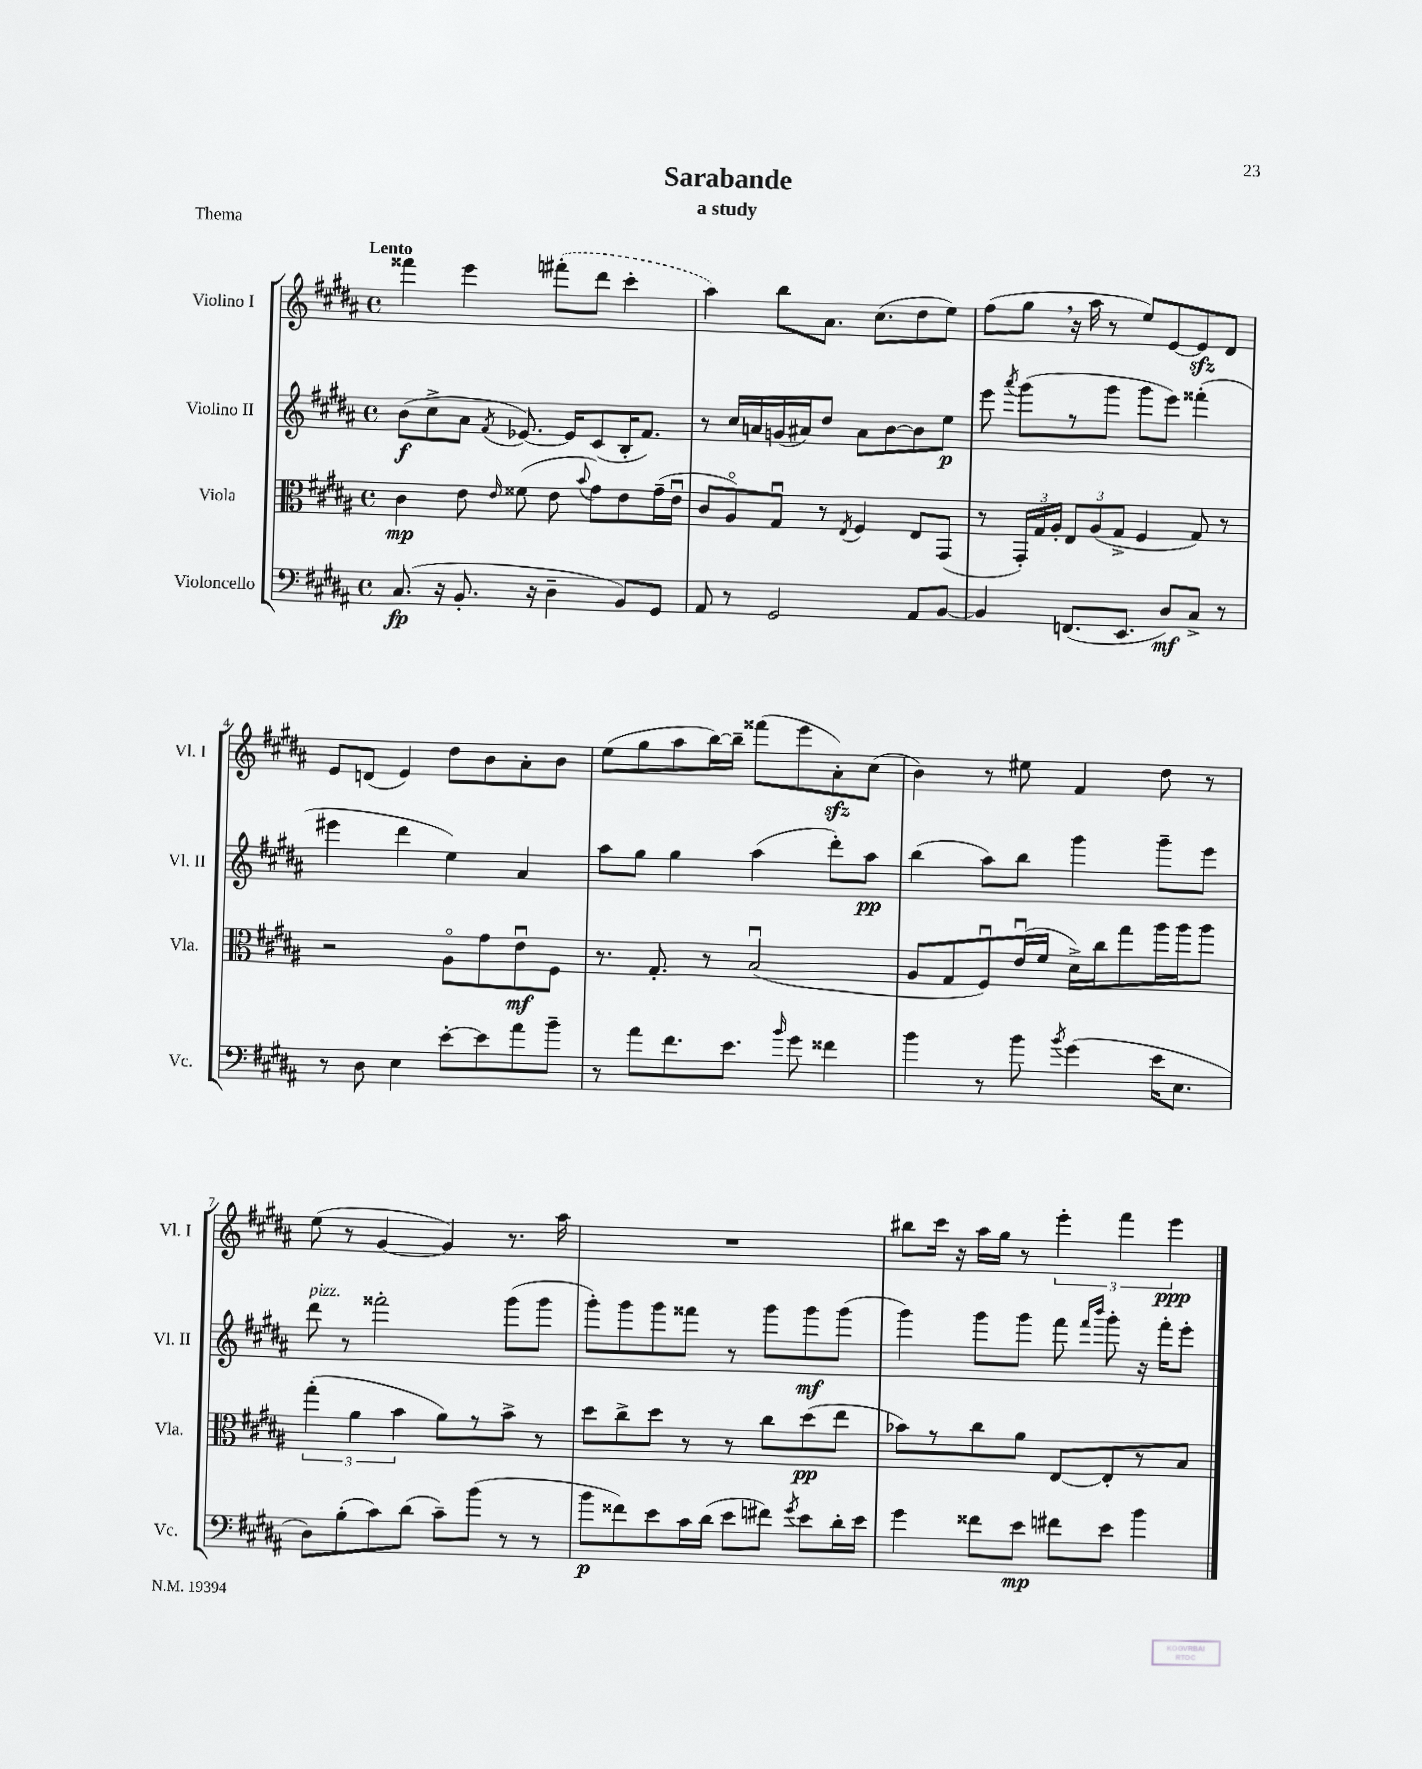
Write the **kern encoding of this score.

**kern	**dynam	**kern	**dynam	**kern	**dynam	**kern	**dynam
*part4	*part4	*part3	*part3	*part2	*part2	*part1	*part1
*staff4	*staff4	*staff3	*staff3	*staff2	*staff2	*staff1	*staff1
*I"Violoncello	*	*I"Viola	*	*I"Violino II	*	*I"Violino I	*
*I'Vc.	*	*I'Vla.	*	*I'Vl. II	*	*I'Vl. I	*
*clefF4	*	*clefC3	*	*clefG2	*	*clefG2	*
*k[f#c#g#d#a#]	*	*k[f#c#g#d#a#]	*	*k[f#c#g#d#a#]	*	*k[f#c#g#d#a#]	*
*M4/4	*	*M4/4	*	*M4/4	*	*M4/4	*
*met(c)	*	*met(c)	*	*met(c)	*	*met(c)	*
=1	=1	=1	=1	=1	=1	=1	=1
!	!	!	!	!	!	!LO:TX:a:B:t=Lento	!
(8.C#/	fp	4c#\	mp	(8b\L	f	4fff##X\	.
.	.	.	.	8cc#^\	.	.	.
16r	.	.	.	.	.	.	.
8.BB'/	.	8e\	.	8a#\J	.	4eee\	.
.	.	16qqe/	.	8qf#/	.	.	.
.	.	(8f##X\	.	[8.e-X/)	.	.	.
16r	.	.	.	.	.	.	.
4D#~\	.	8e\	.	.	.	(8fff#X'\L	.
.	.	.	.	16e-/KL]	.	.	.
.	.	8qqb/	.	.	.	.	.
.	.	8g#\L)	.	(8c#/	.	8ddd#\J	.
8BB/L)	.	8e\	.	16B'/K	.	4ccc#'\	.
.	.	.	.	8.f#/J)	.	.	.
8GG#/J	.	(16g#~\L	.	.	.	.	.
.	.	16eu\JJ	.	.	.	.	.
=2	=2	=2	=2	=2	=2	=2	=2
8AA#/	.	8c#/L	.	8r	.	4aa#\)	.
8r	.	8A#/)	.	16cc#/LL	.	.	.
.	.	.	.	16an/	.	.	.
2GG#/	.	8G#u/J	.	(16gn/	.	8bb\L	.
.	.	.	.	16a#X/J)	.	.	.
.	.	8r	.	8dd#/J	.	8.a#\J	.
.	.	8qE/	.	.	.	.	.
.	.	4F#/	.	8a#\L	.	.	.
.	.	.	.	.	.	(8.cc#\L	.
.	.	.	.	[8b\	.	.	.
8AA#/L	.	8E/L	.	8b\]	.	8dd#\	.
[8BB/J	.	(8GG#/J	.	8ee\J	p	8ee\J)	.
=3	=3	=3	=3	=3	=3	=3	=3
4BB/]	.	8r	.	8eee\	.	(8ff#\L	.
.	.	.	.	8qaaa#/	.	.	.
.	.	24GG#'/LL)	.	(8ggg#\L	.	8gg#,\J	.
.	.	24G#/	.	.	.	.	.
.	.	24A#'/JJ	.	.	.	.	.
(8.FFn/L	.	12E/L	.	8r	.	16r	.
.	.	.	.	.	.	16aa#\	.
.	.	(12A#/	.	.	.	.	.
.	.	.	.	8ggg#\J	.	8r	.
.	.	12G#^/J	.	.	.	.	.
8.EE/J	.	.	.	.	.	.	.
.	.	4F#/	.	8ggg#\L	.	8ee/L)	.
8D#/L)	mf	.	.	8eee\J)	.	[8e/	.
8C#^/J	.	8G#/)	.	(4fff##X'\	.	8ezz/]	.
8r	.	8r	.	.	.	8d#/J	.
!!LO:LB:g=z
=4	=4	=4	=4	=4	=4	=4	=4
8r	.	2r	.	4eee#X\	.	8e/L	.
8D#\	.	.	.	.	.	(8dn/J	.
4E\	.	.	.	4ddd#\	.	4e/)	.
[8e'\L	.	8A#\L	.	4ee\)	.	8dd#\L	.
8e\]	.	8g#\	.	.	.	8b\	.
8a#\	.	8eu\	mf	4a#/	.	8a#'\	.
8b~\J	.	8F#\J	.	.	.	8b\J	.
=5	=5	=5	=5	=5	=5	=5	=5
8r	.	8.r	.	8aa#\L	.	(8ee\L	.
8a#\L	.	.	.	8gg#\J	.	8gg#\	.
.	.	8.G#'/	.	.	.	.	.
8.f#\	.	.	.	4gg#\	.	8aa#\	.
.	.	8r	.	.	.	[16bb\L)	.
8.e\J	.	.	.	.	.	16bb~\JJ]	.
.	.	(2Bu/	.	(4aa#\	.	(8fff##X\L	.
16qqb/	.	.	.	.	.	.	.
8g#\	.	.	.	.	.	8eee\	.
4f##X\	.	.	.	8ddd#'\L)	.	8a#zz'\)	.
.	.	.	.	8aa#\J	pp	(8cc#\J	.
=6	=6	=6	=6	=6	=6	=6	=6
4b\	.	8A#/L	.	(4bb\	.	4b\)	.
.	.	8G#/	.	.	.	.	.
8r	.	8F#u/)	.	8aa#\L)	.	8r	.
8b\	.	(16eu/L	.	8bb\J	.	8ee#X\	.
.	.	16f#/JJ	.	.	.	.	.
8qb/	.	.	.	.	.	.	.
(4g#\	.	16d#^\LL)	.	4ggg#\	.	4f#/	.
.	.	16cc#\J	.	.	.	.	.
.	.	8gg#\	.	.	.	.	.
16e\KL	.	16aa#\L	.	8ggg#~\L	.	8dd#\	.
8.E\J	.	16aa#\J	.	.	.	.	.
.	.	8aa#\J	.	8eee\J	.	8r	.
!!LO:LB:g=z
=7	=7	=7	=7	=7	=7	=7	=7
!	!	!	!	!LO:TX:a:i:t=pizz.	!	!	!
8D#\L)	.	(6gg#'\	.	8ddd#\	.	(8ee\	.
(8B'\	.	.	.	8r	.	8r	.
.	.	6a#\	.	.	.	.	.
8c#\)	.	.	.	2fff##X'\	.	[4g#/	.
.	.	6b\	.	.	.	.	.
(8d#\J	.	.	.	.	.	.	.
8c#~\L)	.	8a#\L)	.	.	.	4g#/])	.
(8b\J	.	8r	.	.	.	.	.
8r	.	8b^\J	.	(8ggg#\L	.	8.r	.
8r	.	8r	.	8ggg#\J	.	.	.
.	.	.	.	.	.	16aa#\	.
=8	=8	=8	=8	=8	=8	=8	=8
8b\L	p	8dd#\L	.	8ggg#'\L)	.	1r	.
8f##X\)	.	8cc#^\	.	8ggg#\	.	.	.
8e\	.	8dd#\J	.	8ggg#\	.	.	.
16c#\L	.	8r	.	8fff##X\J	.	.	.
(16d#\JJ	.	.	.	.	.	.	.
8e\L	.	8r	.	8r	.	.	.
8f#X\J)	.	8cc#\L	.	8ggg#\L	.	.	.
8qg#/	.	.	.	.	.	.	.
8e\L	.	(8dd#\	pp	8ggg#\	mf	.	.
16d#'\L	.	8ee\J	.	(8ggg#\J	.	.	.
16e\JJ	.	.	.	.	.	.	.
=9	=9	=9	=9	=9	=9	=9	=9
4g#\	.	8b-X\L)	.	4ggg#\)	.	8bb#X\L	.
.	.	8r	.	.	.	16ccc#\Jk	.
.	.	.	.	.	.	16r	.
8f##X\L	.	8cc#\	.	8ggg#\L	.	16aa#\LL	.
.	.	.	.	.	.	16gg#\JJ	.
8e\J	mp	8a#\J	.	8ggg#\J	.	8r	.
8f#X\L	.	[8E/L	.	8fff#\	.	6eee'\	.
.	.	.	.	16qqfff#/LL	.	.	.
.	.	.	.	16qqbbb/JJ	.	.	.
8e\J	.	8E'/]	.	8ggg#'\	.	.	.
.	.	.	.	.	.	6fff#\	.
4b\	.	8r	.	16r	.	.	.
.	.	.	.	16fff#'\KL	.	.	.
.	.	.	.	.	.	6eee\	ppp
.	.	8B/J	.	8eee'\J	.	.	.
==	==	==	==	==	==	==	==
*-	*-	*-	*-	*-	*-	*-	*-
